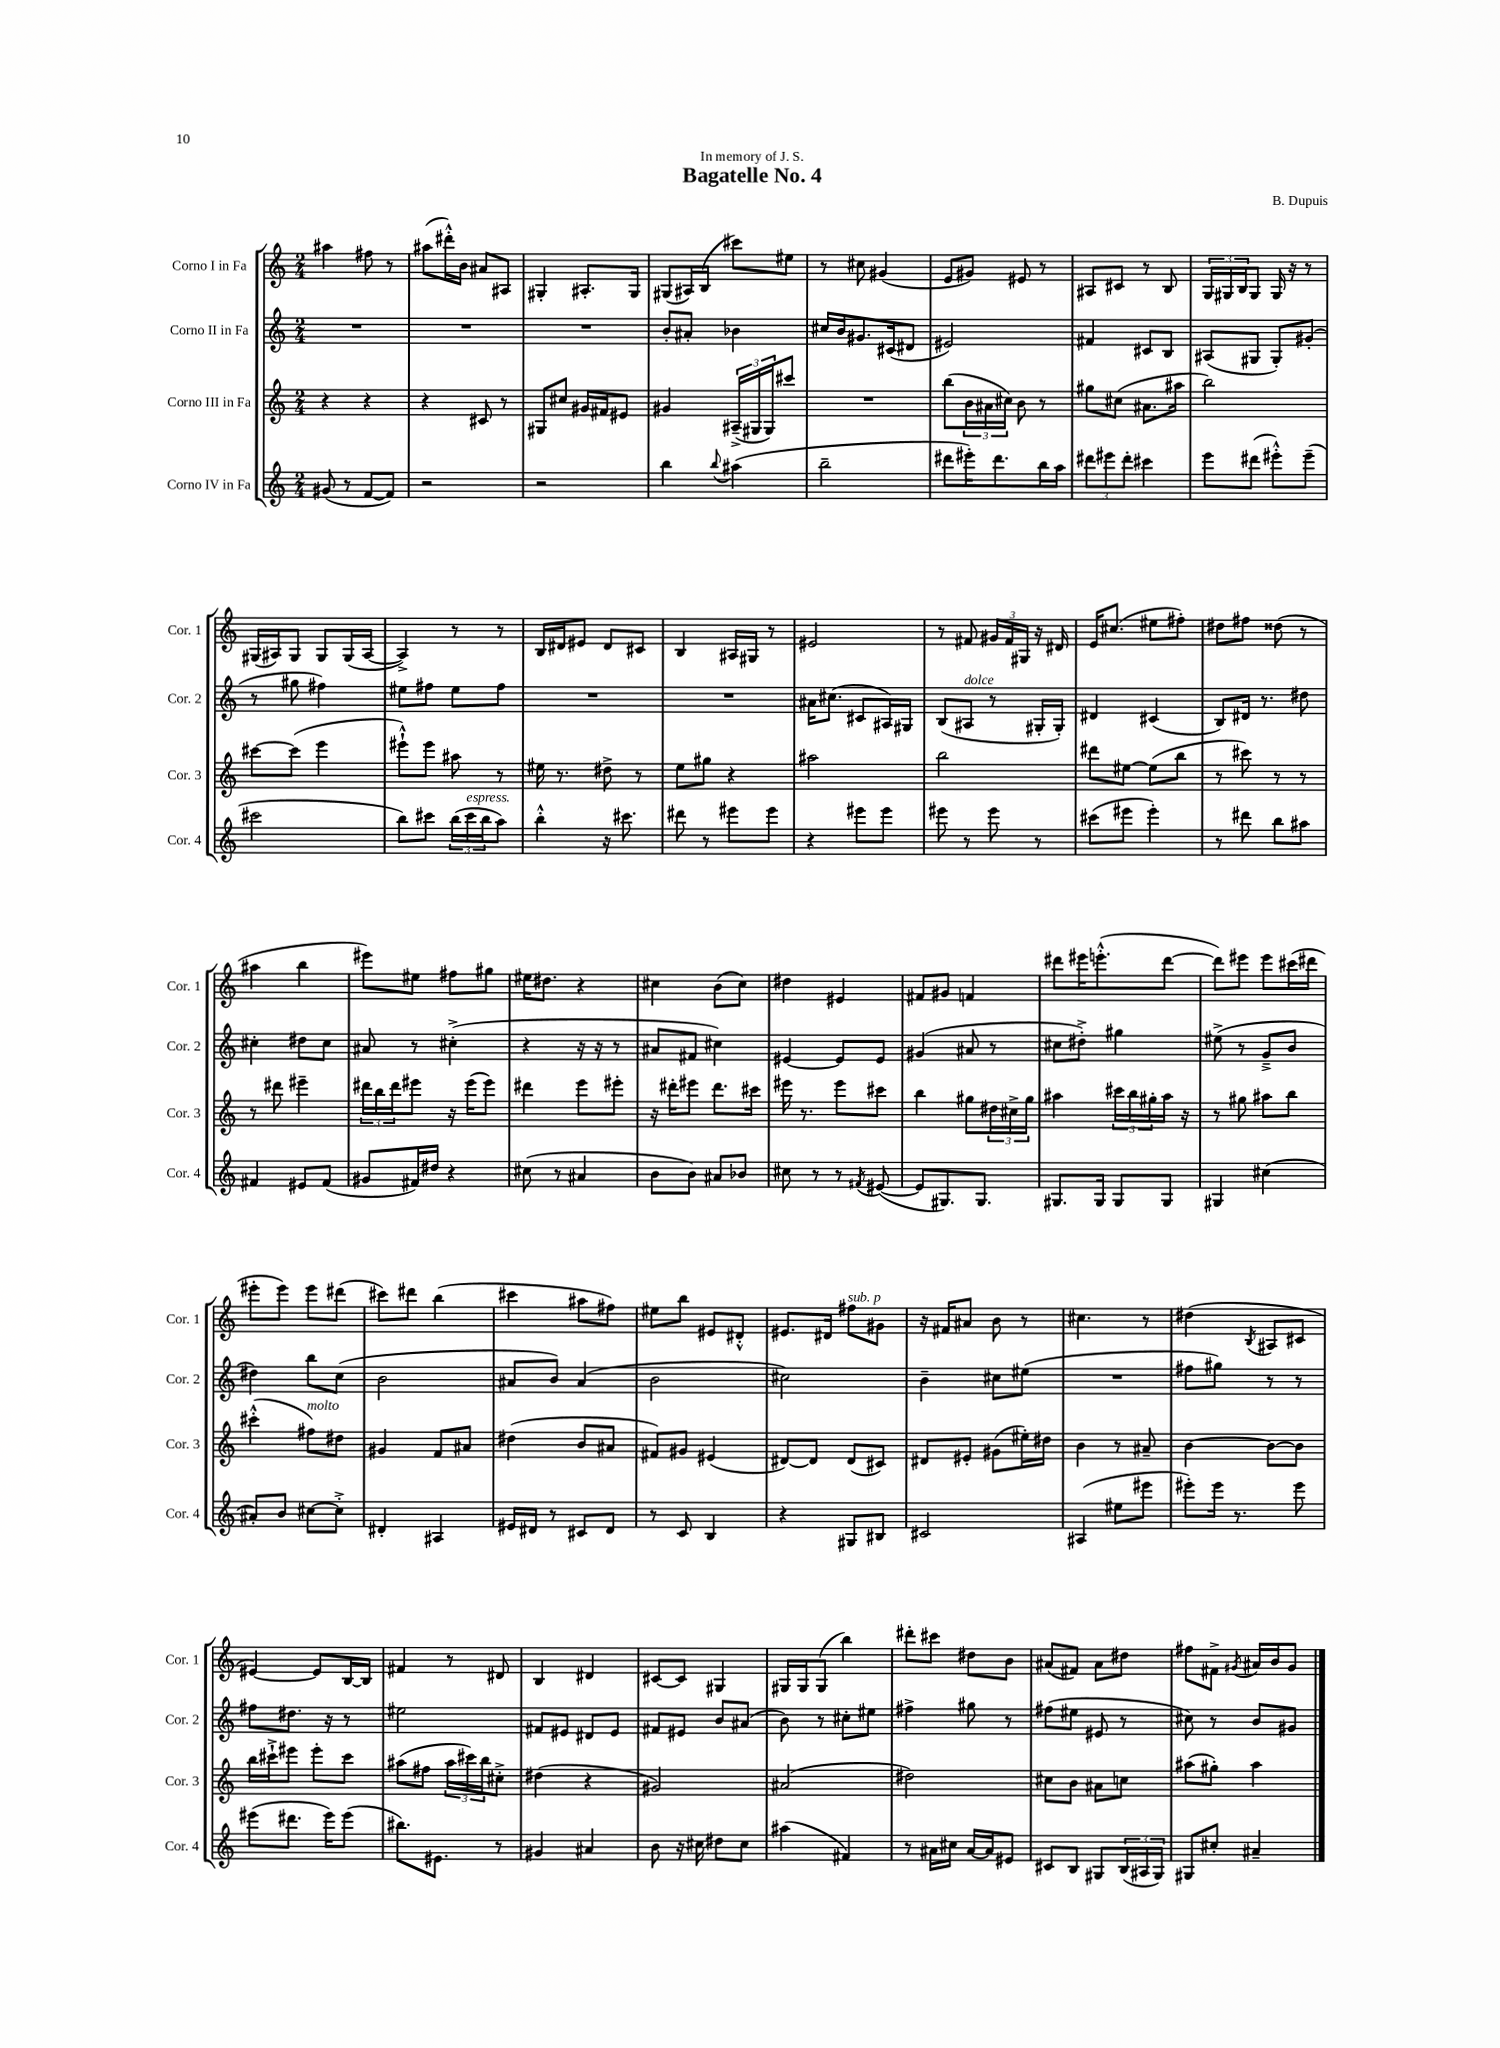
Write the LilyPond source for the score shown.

\header { title = "Bagatelle No. 4" composer = "B. Dupuis" dedication = "In memory of J. S." }
<<
\new StaffGroup <<
\new Staff = "s0" \with { instrumentName = "Corno I in Fa" shortInstrumentName = "Cor. 1" } {
    \clef treble \key c \major \numericTimeSignature \time 2/4
    ais''4 fis''8 r8 |
    ais''8( dis'''16-.-^) b'16 ais'8 ais8 |
    gis4-. ais8.-. gis16 |
    gis8( ais16) b16( cis'''8) eis''8 |
    r8 cis''8 gis'4( |
    e'8 gis'8) eis'8 r8 |
    ais8 cis'8 r8 b8 |
    \tuplet 3/2 { g16 gis16 b16 } gis8 gis16 r16 r8 |
    gis16( ais16) gis8 gis8 gis16( ais16~ |
    ais4->) r8 r8 |
    b16 dis'16 eis'8 dis'8 cis'8 |
    b4 ais16 gis16 r8 |
    eis'2 |
    r8 fis'8 \tuplet 3/2 { gis'16 fis'16 gis16 } r16 dis'16 |
    e'16 cis''8.( eis''8 fis''8-.) |
    dis''8 fis''8 disis''8( r8 |
    ais''4 b''4 |
    eis'''8) eis''8 fis''8 gis''8 |
    eis''16 dis''8. r4 |
    cis''4 b'8( cis''8) |
    dis''4 eis'4 |
    fis'8 gis'8 f'4 |
    dis'''8 eis'''16 e'''8.-.-^( dis'''8~ |
    dis'''8) eis'''8 eis'''8 cis'''16( dis'''16 |
    eis'''8-. eis'''8) eis'''8 dis'''8( |
    cis'''8) dis'''8 b''4( |
    cis'''4 ais''8 fis''8) |
    eis''8 b''8 eis'8 dis'8-.-^ |
    eis'8. dis'16 fis''8^\markup { \italic "sub. p" } gis'8 |
    r16 fis'16 ais'8 b'8 r8 |
    cis''4. r8 |
    dis''4( \acciaccatura { b8 } ais8 cis'8 |
    eis'4~) eis'8 b16~ b16 |
    fis'4 r8 dis'8 |
    b4 dis'4 |
    cis'8~ cis'8 gis4 |
    gis16 gis16 gis8( b''4) |
    dis'''8-. cis'''8 dis''8 b'8 |
    ais'8( fis'8) ais'8 dis''8 |
    fis''8 fis'8-> \acciaccatura { gis'8 } ais'16 b'16 gis'8 \bar "|." |
}
\new Staff = "s1" \with { instrumentName = "Corno II in Fa" shortInstrumentName = "Cor. 2" } {
    \clef treble \key c \major \numericTimeSignature \time 2/4
    R2 |
    R2 |
    R2 |
    b'8-. ais'8-. bes'4 |
    cis''16 b'16 gis'8. cis'16( dis'8 |
    eis'2) |
    fis'4 cis'8 b8 |
    ais8( gis8 gis8-.) gis'8-.( |
    r8 gis''8 fis''4) |
    eis''8 fis''8 eis''8 fis''8 |
    R2 |
    R2 |
    ais'16 cis''8.( cis'8 ais16) gis16 |
    b8( ais8^\markup { \italic "dolce" } r8 gis16-. gis16-.) |
    dis'4 cis'4( |
    b8) dis'16 r8. dis''8 |
    cis''4-. dis''8 cis''8 |
    ais'8 r8 cis''4-.->( |
    r4 r16 r16 r8 |
    ais'8 fis'8 cis''4) |
    eis'4~ eis'8 eis'8 |
    gis'4( ais'8 r8 |
    cis''8 dis''8-.->) gis''4 |
    eis''8->( r8 g'8---> b'8 |
    dis''4) b''8 c''8( |
    b'2 |
    ais'8 b'8) ais'4( |
    b'2 |
    cis''2) |
    b'4-- cis''8 eis''8( |
    R2 |
    fis''8 gis''8) r8 r8 |
    fis''8 dis''8. r16 r8 |
    eis''2 |
    fis'8 eis'8 dis'8 eis'8 |
    fis'8 eis'8 b'8 ais'8( |
    b'8) r8 cis''8-. eis''8 |
    fis''4-> gis''8 r8 |
    fis''8( eis''8 eis'8 r8 |
    cis''8) r8 b'8 gis'8 \bar "|." |
}
\new Staff = "s2" \with { instrumentName = "Corno III in Fa" shortInstrumentName = "Cor. 3" } {
    \clef treble \key c \major \numericTimeSignature \time 2/4
    r4 r4 |
    r4 cis'8 r8 |
    gis8 cis''8 gis'16 fis'16 eis'8 |
    gis'4 \tuplet 3/2 { ais16--->( gis16 gis16) } cis'''8 |
    R2 |
    b''8( \tuplet 3/2 { b'16 ais'16 cis''16) } b'8 r8 |
    gis''8 cis''8( ais'8. ais''16 |
    b''2) |
    cis'''8~ cis'''8( e'''4 |
    eis'''8-!-^) eis'''8 ais''8 r8 |
    eis''16 r8. dis''8-> r8 |
    e''8 gis''8 r4 |
    ais''2 |
    b''2 |
    dis'''8 eis''8~ eis''8( b''8 |
    r8 cis'''8) r8 r8 |
    r8 dis'''8 eis'''4-- |
    \tuplet 3/2 { dis'''16 b''16 dis'''16 } eis'''8 r16 eis'''16( eis'''8) |
    dis'''4 e'''8 eis'''8-. |
    r16 dis'''16-. eis'''8 dis'''8. cis'''16 |
    eis'''16 r8. eis'''8 cis'''8 |
    b''4 gis''8 \tuplet 3/2 { dis''16 cis''16-> gis''16 } |
    ais''4 \tuplet 3/2 { cis'''16 b''16 gis''16-. } ais''16 r16 |
    r8 gis''8 ais''8 b''8 |
    cis'''4-.-^( fis''8^\markup { \italic "molto" }) dis''8 |
    gis'4 f'8 ais'8 |
    dis''4( b'8 ais'8 |
    fis'8) gis'8 eis'4( |
    dis'8~) dis'8 dis'8( cis'8) |
    dis'8 eis'8-. gis'8( eis''16-.) dis''16 |
    b'4 r8 ais'8-- |
    b'4~ b'8~ b'8 |
    b''16 cis'''16-!-> eis'''8 eis'''8-. cis'''8 |
    ais''8( fis''8 \tuplet 3/2 { ais''16 cis'''16) b''16 } cis''8-.-> |
    dis''4( r4 |
    gis'2) |
    ais'2( |
    dis''2) |
    cis''8 b'8 ais'8 c''8 |
    ais''8( gis''8-.) ais''4 \bar "|." |
}
\new Staff = "s3" \with { instrumentName = "Corno IV in Fa" shortInstrumentName = "Cor. 4" } {
    \clef treble \key c \major \numericTimeSignature \time 2/4
    gis'8( r8 f'8~ f'8) |
    r2 |
    r2 |
    b''4 \appoggiatura { b''8 } ais''4( |
    b''2-- |
    dis'''8 eis'''16-.) dis'''8. b''16 a''16 |
    \tuplet 3/2 { dis'''8 eis'''8 dis'''8-. } cis'''4 |
    e'''8 dis'''8( eis'''8-.-^) eis'''8--( |
    cis'''2 |
    b''8) cis'''8 \tuplet 3/2 { b''16( cis'''16^\markup { \italic "espress." } b''16 } a''8) |
    b''4-.-^ r16 cis'''8. |
    dis'''8 r8 eis'''8 eis'''8 |
    r4 eis'''8 eis'''8 |
    eis'''8 r8 eis'''8 r8 |
    cis'''8( eis'''8 eis'''4-.) |
    r8 dis'''8 b''8 ais''8 |
    fis'4 eis'8 fis'8( |
    gis'8 fis'16) dis''16 r4 |
    cis''8( r8 ais'4 |
    b'8 b'8) ais'8 bes'8 |
    cis''8 r8 r8 \acciaccatura { fis'8 } eis'8~( |
    eis'8 gis8.) gis8. |
    gis8. gis16 gis8 gis8 |
    gis4 cis''4( |
    ais'8-.) b'8 cis''8~ cis''8-.-> |
    dis'4-. ais4 |
    eis'16 dis'16 r8 cis'8 dis'8 |
    r8 c'8 b4 |
    r4 gis8 bis8 |
    cis'2 |
    ais4( eis''8 eis'''8 |
    eis'''8-.) eis'''16 r8. eis'''8 |
    eis'''8( dis'''8. eis'''16) eis'''8( |
    bis''8.) eis'8. r8 |
    gis'4 ais'4 |
    b'8 r16 cis''16 dis''8 cis''8 |
    ais''4( fis'4) |
    r8 ais'16 cis''16 ais'16~ ais'16 eis'8 |
    cis'8 b8 gis8 \tuplet 3/2 { b16( ais16 gis16) } |
    gis8 cis''8-. ais'4-- \bar "|." |
}
>>
>>
\layout { \context { \Score \remove "Bar_number_engraver" } }
